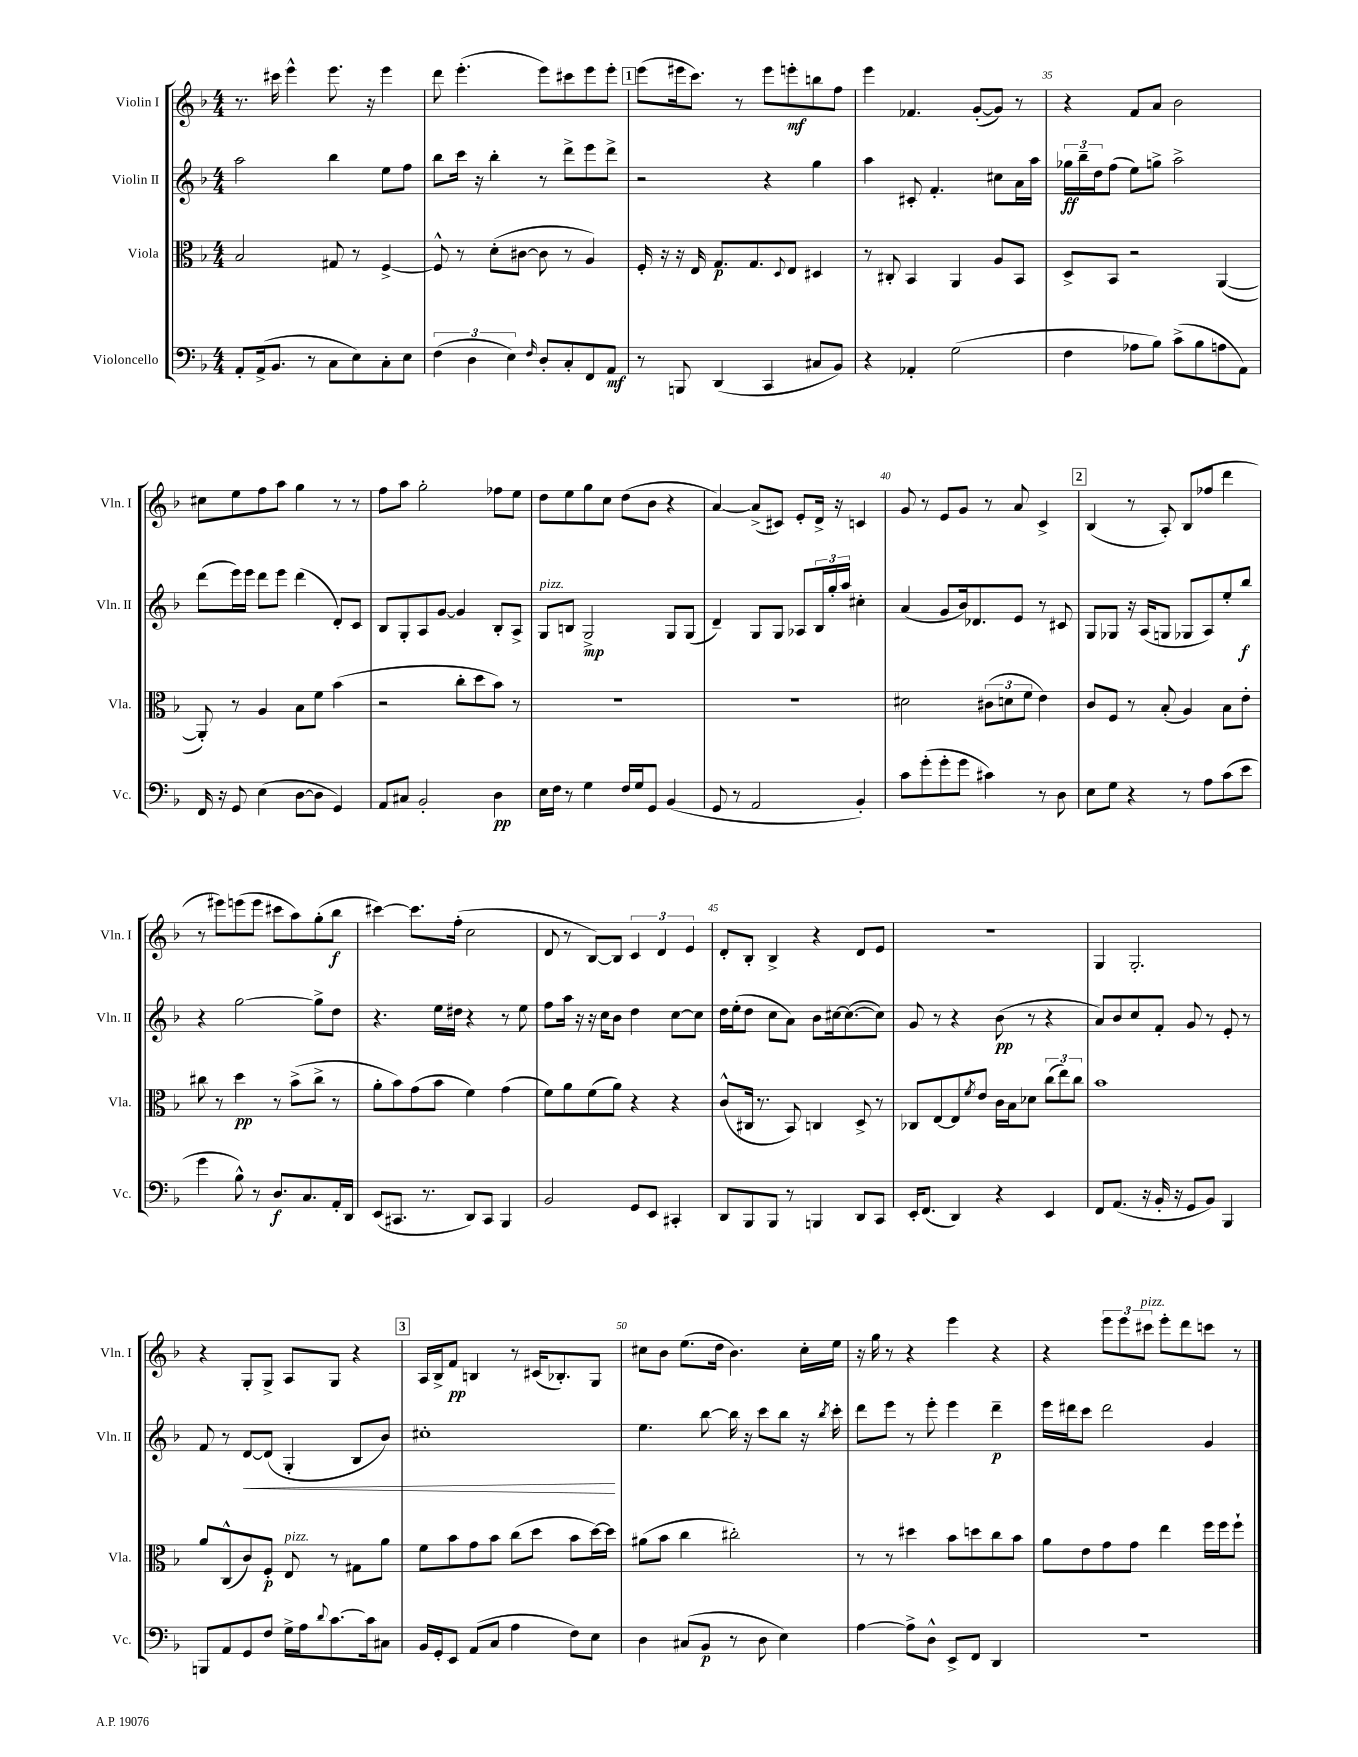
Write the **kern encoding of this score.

**kern	**kern	**kern	**kern
*staff4	*staff3	*staff2	*staff1
*clefF4	*clefC3	*clefG2	*clefG2
*k[b-]	*k[b-]	*k[b-]	*k[b-]
*M4/4	*M4/4	*M4/4	*M4/4
8AA'/L	2B-/	2aa\	8.r
(16AA^/k	.	.	.
8.BB-/J	.	.	16ccc#\
.	.	.	4eee^^\
8r	.	.	.
8C\L	8G#/	4bb-\	8.eee\
8E\)	8r	.	.
.	.	.	16r
8C'\	[4F^/	8ee\L	4eee\
8E\J	.	8ff\J	.
=	=	=	=
(6F\	8F^^/]	8bb-\L	8ddd\
.	8r	16ccc\Jk	(4.eee'\
6D\	.	.	.
.	.	16r	.
.	(8d'\L	4bb-'\	.
6E\)	.	.	.
.	[8c#\J	.	.
16qqF/	.	.	.
8D'/L	8c#\]	8r	8eee\L)
8C'/	8r	8ddd^\L	8ccc#\
8FF/	4A/)	8eee\	8eee\
8AA/J	.	8ddd^\J	8eee'\J
=	=	=	=
8r	16F'/	2r	(8eee\L
.	16r	.	.
8BBB/	16r	.	16eee#\k
.	16E/	.	8.ccc\J)
(4DD/	8.G/L	.	.
.	.	.	8r
.	8.G/	.	.
4CC/	.	4r	8eee#\L
.	8qqD/	.	.
.	8E/J	.	8eee'\
8C#/L	4D#/	4gg\	8bb\
8BB-/J)	.	.	8ff\J
=	=	=	=
4r	8r	4aa\	4eee\
.	8C#'/	.	.
4AA-'/	4BB-/	8c#'/	4.f-/
.	.	4.f'/	.
(2G\	4AA/	.	.
.	.	.	([8g'/L
.	8A/L	8cc#\L	8g/]J)
.	8BB-/J	16a\L	8r
.	.	16aa\JJ	.
=	=	=	=
4F\	8D^/L	24gg-\LL	4r
.	.	24bb-~\	.
.	.	24dd\J	.
.	8BB-/J	(8ff\J	.
8A-\L	2r	8ee\L)	8f/L
8B-\J)	.	8gg^\J	8a/J
(8c^\L	.	2aa^\	2b-\
8B-\	.	.	.
8A\	([4AA/	.	.
8AA\J)	.	.	.
=	=	=	=
16FF/	8AA'/])	(8ddd\L	8cc#\L
16r	.	.	.
8GG/	8r	16eee\L)	8ee\
.	.	16eee\JJ	.
(4E\	4A/	8ddd\L	8ff\
.	.	8eee\J	8aa\J
[8D\L	8B-\L	(4ddd\	4gg\
8D\]J	8f\J	.	.
4GG/)	(4b-\	8d'/L)	8r
.	.	8c/J	8r
=	=	=	=
8AA/L	2r	8B-/L	8ff\L
8C#/J	.	8G'/	8aa\J
2BB-'/	.	8A/	2gg'\
.	.	[8g/J	.
.	8cc'\L	4g/]	.
.	8dd\	.	.
4D\	8b-\J)	8B-'/L	8ff-\L
.	8r	8A^/J	8ee\J
=	=	=	=
16E\LL	1r	8G/L	8dd\L
16F\JJ	.	.	.
8r	.	8B/J	8ee\
4G\	.	2G^/	8gg\
.	.	.	8cc\J
16F/LL	.	.	(8dd\L
16G/J	.	.	.
8GG/J	.	.	8b-\J
(4BB-/	.	8G/L	4r
.	.	(8G/J	.
=	=	=	=
8GG/	1r	4d~/)	[4a/)
8r	.	.	.
2AA/	.	8G/L	(8a^/]L
.	.	8G/J	8c#/J)
.	.	8A-/L	8e'/L
.	.	24B-/L	16d^/Jk
.	.	24gg'/	.
.	.	.	16r
.	.	24aa/JJ	.
4BB-'/)	.	4cc#'\	4c/
=	=	=	=
8c\L	2d#\	(4a/	8g/
(8g'\	.	.	8r
8g'\	.	8g/L	8e/L
8g\J	.	16b-/k)	8g/J
.	.	8.d-/	.
4c#\)	(12c#\L	.	8r
.	12d\	.	.
.	.	8e/J	8a/
.	12f\J	.	.
8r	4e\)	8r	4c^/
8D\	.	8c#/	.
=	=	=	=
8E\L	8c/L	8G/L	(4B-/
8G\J	8F/J	8G-/J	.
4r	8r	16r	8r
.	.	(16A/LK	.
.	(8B-'/	8G/J	8A'/)
8r	4A/)	8G-/L	(8B-/L
8A\L	.	8A/)	8ff-/J
(8c\	8B-\L	8ee'/	4ddd\
8e\J	8e'\J	8bb-/J	.
=	=	=	=
4g\	8cc#\	4r	8r
.	8r	.	8eee#\L)
8B-^^\)	4dd\	[2gg\	(8eee\
8r	.	.	8eee\J
8.D/L	8r	.	8ccc#\L
.	(8b-^\L	.	8aa\)
8.C/	.	.	.
.	8cc#^\J	8gg^\]L	(8gg'\
16AA'/L	8r	8dd\J	8bb-\J
16DD/JJ	.	.	.
=	=	=	=
(8EE/L	8a'\L	4.r	[4ccc#\)
8.CC#/J	8b-\)	.	.
.	(8g\	.	8.ccc#\]L
8.r	.	.	.
.	8b-\J	16ee\LL	.
.	.	16dd#\JJ	(16ff'\Jk
8DD/L)	4f\)	4r	2cc\
8CC#/J	.	.	.
4BBB-/	(4g\	8r	.
.	.	8ee\	.
=	=	=	=
2BB-/	8f\L)	8ff\L	8d/
.	8a\	16aa\Jk	8r
.	.	16r	.
.	(8f\	16r	[8B-/L)
.	.	16cc\LK	.
.	8a\J)	8b-\J	8B-/]J
8GG/L	4r	4dd\	6c/
8EE/J	.	.	.
.	.	.	6d/
4CC#'/	4r	[8cc\L	.
.	.	.	6e/
.	.	8cc\]J	.
=	=	=	=
8DD/L	(8c^^/L	16dd\LL	8d'/L
.	.	(16ee'\J	.
8BBB-/	16C#/Jk	8dd\J	8B-'/J
.	8.r	.	.
8BBB-/J	.	8cc\L	4B-^/
8r	8BB-/)	8a\J)	.
4BBB/	4C/	8b-\L	4r
.	.	[16cc#\k	.
.	.	(8.cc#\_	.
8DD/L	8D^/	.	8d/L
8CC/J	8r	8cc#\]J)	8e/J
=	=	=	=
16EE'/LK	8C-/L	8g/	1r
(8.FF/J	.	.	.
.	[8E/	8r	.
4DD/)	8E/]	4r	.
.	8qf/	.	.
.	8e/J	.	.
4r	16c\LL	(8b-\	.
.	16B-\J	.	.
.	8d-\J	8r	.
4EE/	(12cc\L	4r	.
.	12ee\)	.	.
.	12cc\J	.	.
=	=	=	=
8FF/L	1b-	8a/L)	4G/
(8.AA/J	.	8b-/	.
.	.	8cc/	2.G'/
16r	.	.	.
16BB-'/	.	8f'/J	.
16r	.	.	.
8GG/L	.	8g/	.
8BB-/J)	.	8r	.
4BBB-/	.	8e'/	.
.	.	8r	.
=	=	=	=
8BBB/L	8a/L	8f/	4r
8AA/	(8C^^/	8r	.
8GG/	8c/)	[8d/L	8G'/L
8F/J	8F'/J	(8d/]J	8G^/J
16G^\LL	8E/	4G'/	8A/L
16A\J	.	.	.
8qqd/	.	.	.
[8.c\	8r	.	8G/J
.	8G#\L	8B-/L	4r
16c\]k	.	.	.
8C#\J	8a\J	8b-/J)	.
=	=	=	=
16BB-/LL	8f\L	1cc#'	16A/LL
16GG'/J	.	.	16B-^/J
8EE/J	8b-\	.	8f/J
(8AA/L	8g\	.	4B/
8C/J	8b-\J	.	.
4A\	(8cc\L	.	8r
.	8dd\J	.	(16c#/LK
.	.	.	8.B-'/)
8F\L)	8b-\L	.	.
8E\J	[16dd\L)	.	8G/J
.	16dd\]JJ	.	.
=	=	=	=
4D\	(8a#\L	4.ee\	8cc#\L
.	8b-\J	.	8b-\J
(8C#/L	4cc\	.	(8.ee\L
8BB-/J	.	[8bb-\	.
.	.	.	16dd\Jk
8r	2cc#'\)	16bb-\]	4.b-\)
.	.	16r	.
8D\	.	8ccc\L	.
4E\)	.	8bb-\J	.
.	.	16r	16cc#'\LL
.	.	8qbb-/	.
.	.	16ccc'\	16ee\JJ
=	=	=	=
[4A\	8r	8ddd\L	16r
.	.	.	16gg\
.	8r	8eee\J	8r
8A^\]L	4dd#\	8r	4r
8D^^\J	.	8eee'\	.
8EE^/L	8b-\L	4eee\	4eee\
8FF/J	8dd\	.	.
4DD/	8cc\	4ddd~\	4r
.	8b-\J	.	.
=	=	=	=
1r	8a\L	16eee\LL	4r
.	.	16ddd#\J	.
.	8e\	8ccc\J	.
.	8g\	2ddd#\	12eee\L
.	.	.	12eee\
.	8g\J	.	.
.	.	.	12ccc#\J
.	4ee\	.	8eee'\L
.	.	.	8ddd\
.	16ff\LL	4g/	8ccc\J
.	16ff\J	.	.
.	8ff`\J	.	8r
==	==	==	==
*-	*-	*-	*-
